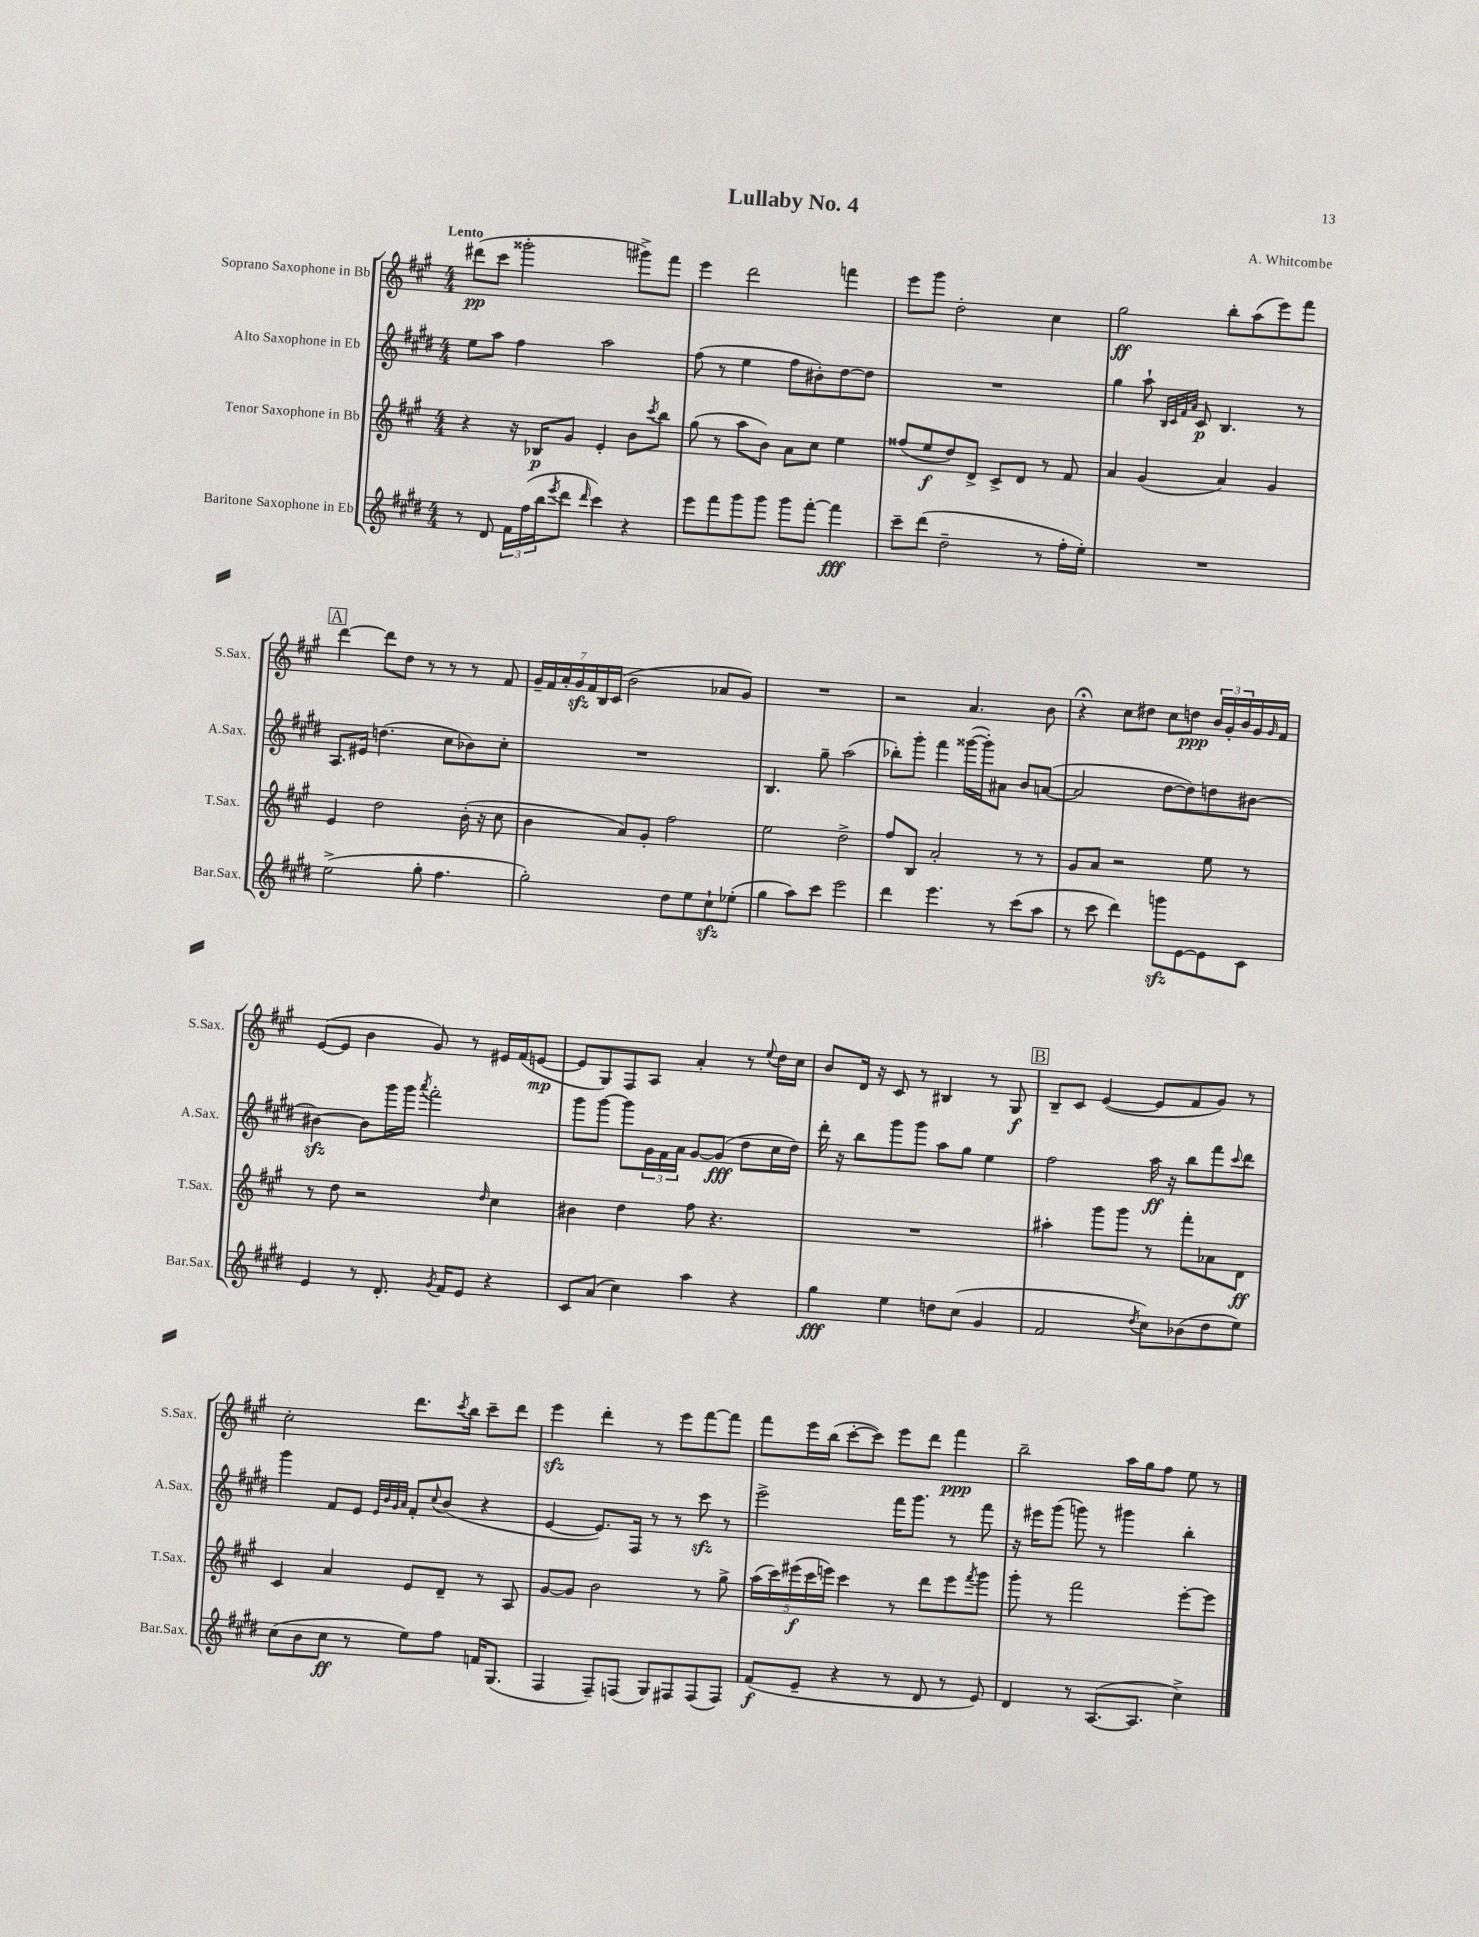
\header { title = "Lullaby No. 4" composer = "A. Whitcombe" }
<<
\new StaffGroup <<
\new Staff = "s0" \with { instrumentName = "Soprano Saxophone in Bb" shortInstrumentName = "S.Sax." } {
    \clef treble \key a \major \numericTimeSignature \time 4/4 \tempo "Lento"
    dis'''8\pp( cis'''8 gisis'''2-. gis'''8->) fis'''8 |
    e'''4 d'''2 f'''4 |
    e'''8 gis'''8 d''2-. cis''4 |
    gis''2\ff b''8-. a''8( e'''8) fis'''8 |
    \mark \markup { \box "A" } d'''4~ d'''8 d''8 r8 r8 r8 fis'8 |
    \tuplet 7/4 { gis'16-- fis'16 a'16-. gis'16\sfz fis'16 b16 cis'16( } b'2 aes'8 gis'8) |
    R1 |
    r2 a'4. b'8 |
    r4\fermata cis''8 dis''8 cis''8 d''8\ppp \tuplet 3/2 { b'16 gis'16-. b'16 } gis'16 \grace { gis'16 } fis'16 |
    e'8~( e'8 b'4 gis'8) r8 eis'16 fis'16( e'8~\mp |
    e'8 gis8) fis8 a8 a'4-. r8 \appoggiatura { e''8 } d''16 cis''16 |
    b'8 d'16 r16 cis'8 r8 bis4 r8 gis8\f |
    \mark \markup { \box "B" } b8-- cis'8 e'4~( e'8 fis'8 gis'8) r8 |
    cis''2-. d'''8. \acciaccatura { cis'''8 } b''16 cis'''8-- d'''8 |
    e'''4\sfz d'''4-. r8 e'''8 fis'''8~ fis'''8 |
    fis'''8 e'''16 b''16( cis'''8~-. cis'''8) e'''8 d'''8 fis'''4\ppp |
    b''2-- a''16 gis''16 fis''8 e''8 r8 \bar "|." |
}
\new Staff = "s1" \with { instrumentName = "Alto Saxophone in Eb" shortInstrumentName = "A.Sax." } {
    \clef treble \key e \major \numericTimeSignature \time 4/4
    e''8 a''8 fis''4 a''2 |
    fis''8( r8 e''4 fis''8 bis'8-.) dis''8~ dis''8 |
    R1 |
    gis''4 a''8-! \grace { b32 cis'32 fis'32 a'32 } cis'8\p b4. r8 |
    \mark \markup { \box "A" } a8. eis'16 d''4.( cis''8 bes'8) cis''8-. |
    R1 |
    b4. gis''8-- a''2( |
    bes''8-.) gis'''8-. fis'''4 gisis'''16~( gisis'''16-.) ais'8 b'8 a'8~( |
    a'2 dis''8~ dis''8) d''8 bis'8~ |
    bis'4~\sfz bis'8 gis'''16 gis'''16 \acciaccatura { a'''8 } fis'''2-. |
    gis'''8 gis'''8~ gis'''8 \tuplet 3/2 { gis'16 fis'16 a'16 } gis'8~ gis'8\fff( dis''8 cis''16 dis''16) |
    dis'''16-. r16 b''8 gis'''8 gis'''8 a''8 gis''8 e''4 |
    \mark \markup { \box "B" } fis''2 a''16\ff r16 b''8 fis'''8 \appoggiatura { cis'''8 } dis'''8 |
    gis'''4 fis'8 e'8 \grace { e'32 b'32 gis'32 a'32 } fis'8-. \appoggiatura { cis''8 } b'8( r4 |
    e'4~ e'8.) fis16 r8 r8 cis'''8\sfz r8 |
    e'''2-> fis'''16 gis'''8. r8 fis'''8 |
    r16 eis'''16 gis'''8( g'''8) r8 gis'''4 b''4-. \bar "|." |
}
\new Staff = "s2" \with { instrumentName = "Tenor Saxophone in Bb" shortInstrumentName = "T.Sax." } {
    \clef treble \key a \major \numericTimeSignature \time 4/4
    r4 r16 bes16\p gis'8 e'4-. b'8 \acciaccatura { cis'''8 } b''8 |
    gis''8( r8 a''8 b'8) a'8 cis''8 e''4 |
    fisis''8( e''8\f d''8) d'8-> cis'8-> d'8 r8 fis'8 |
    a'4 gis'4( a'4) gis'4 |
    \mark \markup { \box "A" } e'4 d''2 b'16-.( r16 cis''8 |
    b'4 a'8) gis'8-. fis''2 |
    e''2 d''2-> |
    fis''8 b8 a'2-. r8 r8 |
    gis'8 a'8 r2 e''8 r8 |
    r8 d''8 r2 \grace { d''16 } cis''4 |
    bis'4 d''4 fis''8 r4. |
    R1 |
    \mark \markup { \box "B" } ais''4-. gis'''8 gis'''8 r8 fis'''8-. aes'8 d'8\ff |
    cis'4 a'4 e'8 d'8-- r8 a8 |
    gis'8~ gis'8 b'2 r8 gis''8-> |
    \tuplet 5/4 { a''16( cis'''16) eis'''16\f( cis'''16 e'''16) } cis'''4 r8 d'''8 e'''8 \acciaccatura { fis'''8 } gis'''8 |
    gis'''8-. r8 fis'''2 e'''8~-. e'''8 \bar "|." |
}
\new Staff = "s3" \with { instrumentName = "Baritone Saxophone in Eb" shortInstrumentName = "Bar.Sax." } {
    \clef treble \key e \major \numericTimeSignature \time 4/4
    r8 dis'8 \tuplet 3/2 { fis'16 fis''16( b''16 } \acciaccatura { e'''8 } dis'''8 \grace { dis'''16 } cis'''4) r4 |
    e'''8 fis'''8 gis'''8 gis'''8 gis'''8 fis'''8~-. fis'''4\fff |
    cis'''8-- dis'''8( dis''2-- r8 fis''16-. e''16-.) |
    R1 |
    \mark \markup { \box "A" } e''2->( gis''8-. fis''4. |
    gis''2-.) dis''8 e''8 cis''8-!\sfz ees''8-.( |
    gis''4 a''8) cis'''8 e'''2 |
    dis'''4 e'''4. r8 cis'''8( a''8 |
    r8 cis'''8 dis'''4) g'''8\sfz e'8~ e'8 cis'8 |
    e'4 r8 dis'8.-. \acciaccatura { gis'8 } fis'16 e'8 r4 |
    cis'8 a'8( cis''4) a''4 r4 |
    gis''4\fff e''4 d''8 cis''8( gis'4 |
    \mark \markup { \box "B" } fis'2 \acciaccatura { dis''8 } cis''8) bes'8( dis''8 e''8) |
    cis''8( b'8 cis''8\ff r8 e''8) fis''8 f'16 gis8.( |
    fis4 fis8--) f8( gis8) fis8 fis8( fis8) |
    fis'8\f( e'8-- r4 r8 dis'8 r8 e'8) |
    dis'4 r8 a8.~( a8. cis''4->) \bar "|." |
}
>>
>>
\layout { \context { \Score \remove "Bar_number_engraver" } }
